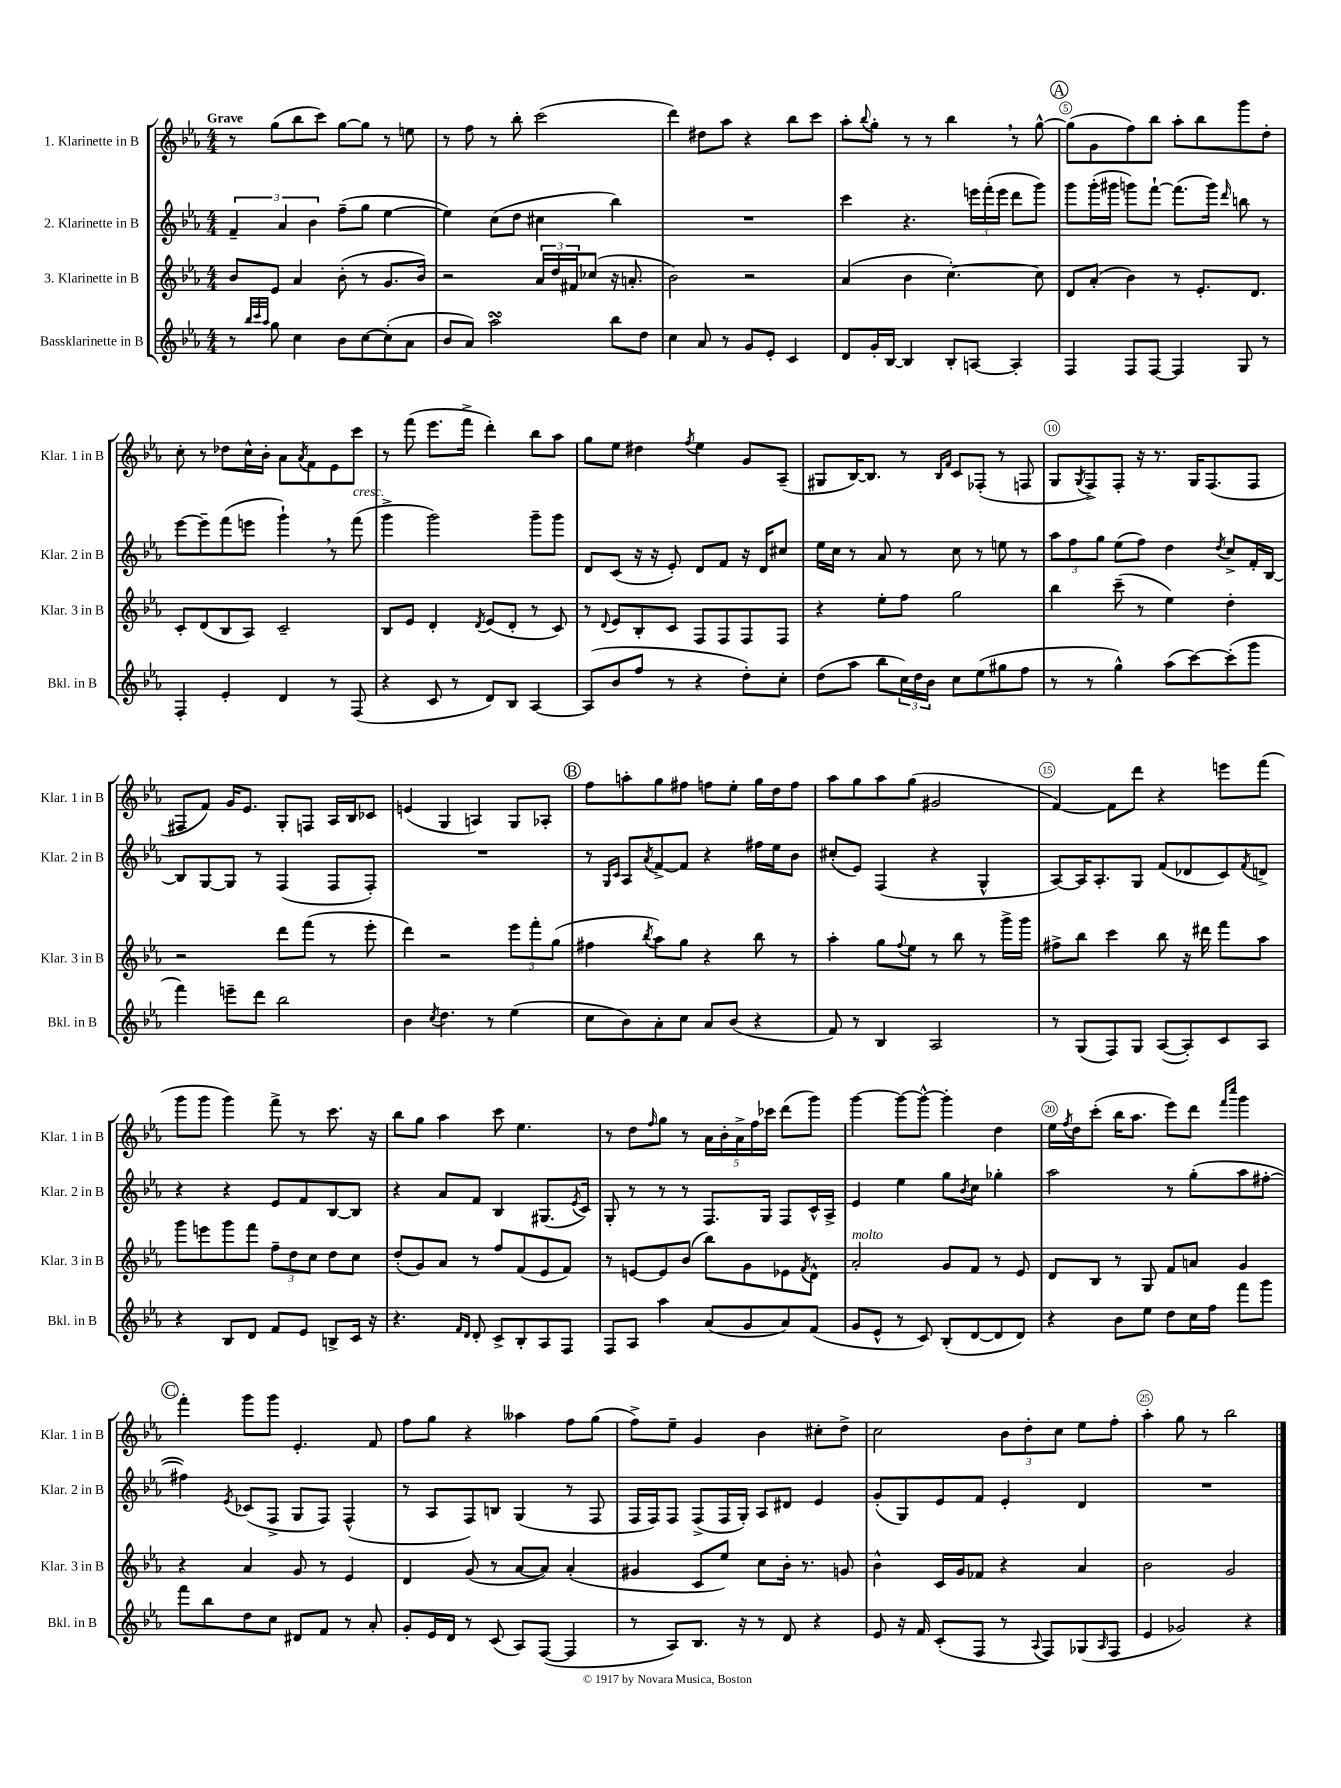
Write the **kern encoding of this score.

**kern	**kern	**kern	**kern
*part4	*part3	*part2	*part1
*staff4	*staff3	*staff2	*staff1
*I"Bassklarinette in B	*I"3. Klarinette in B	*I"2. Klarinette in B	*I"1. Klarinette in B
*I'Bkl. in B	*I'Klar. 3 in B	*I'Klar. 2 in B	*I'Klar. 1 in B
*clefG2	*clefG2	*clefG2	*clefG2
*k[b-e-a-]	*k[b-e-a-]	*k[b-e-a-]	*k[b-e-a-]
*M4/4	*M4/4	*M4/4	*M4/4
=1	=1	=1	=1
!	!	!	!LO:TX:a:B:t=Grave
8r	8b-/L	6f~/	8r
32qqbb-/LLL	.	.	.
32qqccc/	.	.	.
32qqaa-/JJJ	.	.	.
8gg\	8e-/J	.	(8gg\L
.	.	6a-/	.
4cc\	4a-/	.	8bb-\
.	.	6b-\	.
.	.	.	8ccc\J)
8b-\L	(8b-'\	(8ff~\L	[8gg\L
[8cc\	8r	8gg\J	8gg\J]
(8cc'\]	8.g/L	[4ee-\	8r
8a-\J	.	.	8een\
.	16b-/Jk)	.	.
=2	=2	=2	=2
8b-/L	2r	4ee-\])	8r
8a-/J)	.	.	8ff\
2aa-sSSs\	.	(8cc\L	8r
.	.	8dd\J	8bb-'\
.	24a-/LL	4cc#X\	(2ccc\
.	24dd/	.	.
.	24f#X/J	.	.
.	(8cc-X/J	.	.
8bb-\L	16r	4bb-\)	.
.	8.an'/	.	.
8dd\J	.	.	.
=3	=3	=3	=3
4cc\	2b-\)	1r	4ddd\)
8a-/	.	.	8dd#X\L
8r	.	.	8aa-\J
8g/L	2r	.	4r
8e-'/J	.	.	.
4c/	.	.	8bb-\L
.	.	.	8ccc\J
=4	=4	=4	=4
8d/L	(4a-/	4ccc\	8aa-'\L
.	.	.	8qqbb-/
16g'/L	.	.	8gg'\J
[16B-/JJ	.	.	.
4B-/]	4b-\	4.r	8r
.	.	.	8r
8B-'/L	[4.cc'\)	.	4bb-,\
[8An/J	.	24eeen\LL	.
.	.	(24fff'\	.
.	.	24eee\JJ	.
4A'/]	.	8ddd\L	8r
.	8cc\]	8ggg\J)	[8gg^^\
!!LO:REH:place=s1:t=A
=5	=5	=5	=5
4F/	8d/L	8ggg\L	(8gg\L]
.	(8a-'/J	(16ggg'\L	8g\
.	.	16ggg#X\JJ	.
8F/L	4b-\)	8gggn\L)	8ff\)
[8F/J	.	[8fff`\J	8bb-\J
4F/]	8r	(8.fff\L]	8aa-'\L
.	8.e-'/L	.	8bb-\
.	.	16ggg\Jk)	.
.	.	16qqddd/	.
8G/	.	8bbn\	8ggg\
.	8.d/J	.	.
8r	.	8r	8dd'\J
!!LO:LB:g=z
=6	=6	=6	=6
4F'/	8c'/L	[8eee-\L	8cc'\
.	(8d/	8eee-~\]	8r
4e-'/	8B-/	(8fff\	8dd-X\L
.	8A-/J)	8eeen\J	16cc^^\L
.	.	.	16b-'\JJ
4d/	2c~/	4ggg`,\)	8a-\L
.	.	.	8qa-/
.	.	.	8f\
8r	.	8r	8e-\
!	!	!LO:TX:a:i:t=cresc.	!
(8F/	.	(8fff\	8ccc\J
=7	=7	=7	=7
4r	8B-/L	4ggg^\	8r
.	8e-/J	.	(8fff\
8c/	4d'/	2ggg\)	8.eee-\L
8r	.	.	.
.	.	.	16fff^\Jk
.	8qd/	.	.
8d/L)	(8e-/L	.	4ddd'\)
8B-/J	8d'/J	.	.
[4A-/	8r	8ggg~\L	8bb-\L
.	8c/)	8ggg\J	8aa-\J
=8	=8	=8	=8
(8A-/L]	8r	8d/L	8gg\L
.	8qqd/	.	.
8b-/	8e-/L	(8c/J	8ee-\J
8ff/J	8B-'/	16r	4dd#X\
.	.	16r	.
8r	8c/J	8e-'/)	.
.	.	.	8qff/
4r	8F/L	8d/L	4ee-\
.	8F/	8f/J	.
8dd'\L)	8F/	16r	8g/L
.	.	16d/KL	.
8cc'\J	8F/J	8cc#X/J	(8A-~/J
=9	=9	=9	=9
(8dd\L	4r	16ee-\LL	8G#X/L
.	.	16cc\JJ	.
8aa-\J	.	8r	[16B-/K)
.	.	.	8.B-/J]
8bb-\L	8ee-'\L	8a-/	.
24cc\L)	8ff\J	8r	8r
24dd\	.	.	.
24b-\JJ	.	.	.
.	.	.	16qqB-/LL
.	.	.	16qqf/JJ
8cc\L	2gg\	8cc\	8c/L
(8ee-\	.	8r	(8F-X'/J
8gg#X\	.	8een\	8r
8ff\J	.	8r	8Fn/
=10	=10	=10	=10
8r	4bb-\	12aa-\L	8G/L
.	.	12ff\	.
.	.	.	8qG/
8r	.	.	8F^/)
.	.	12gg\J	.
4gg^^\)	(8ccc~\	(8ee-\L	8F'/J
.	8r	8ff\J)	16r
.	.	.	8.r
(8aa-\L	4ee-\)	4dd\	.
[8ccc\)	.	.	16G/KL
.	.	.	(8.F/
.	.	8qdd/	.
(8ccc'\]	4dd'\	8cc^/L	.
8ggg\J	.	16f'/L	8F/J
.	.	[16B-/JJ	.
!!LO:LB:g=z
=11	=11	=11	=11
4fff\)	2r	8B-/L]	8F#X/L
.	.	[8G/	8f/J)
8eeen~\L	.	8G/J]	16g/KL
.	.	.	8.e-/J
8ddd\J	.	8r	.
2bb-\	8ddd\L	(4F/	8G'/L
.	(8fff\J	.	8Fn/J
.	8r	8F/L	16A-/LL
.	.	.	16B-/J
.	8eee-'\	8F'/J)	8c-X/J
=12	=12	=12	=12
4b-\	4ddd\)	1r	(4en/
8qcc/	.	.	.
4.dd\	2r	.	4G/
.	.	.	4An/)
8r	.	.	.
(4ee-\	12eee-\L	.	8G/L
.	12fff'\	.	.
.	.	.	8A-X'/J
.	(12gg\J	.	.
!!LO:REH:place=s1:t=B
=13	=13	=13	=13
8cc\L	4ff#X\	8r	8ff\L
.	.	16qqG/LL	.
.	.	16qqc/JJ	.
8b-\)	.	8A-/L	8aan'\
.	8qbb-/	8qa-/	.
8a-'\	8aa-\L)	[8f^/	8gg\
8cc\J	8gg\J	8f/J]	8ff#X\J
8a-/L	4r	4r	8ffn\L
(8b-/J	.	.	8ee-'\J
4r	8bb-\	16ff#X\LL	16gg\LL
.	.	16ee-\J	16dd\J
.	8r	8b-\J	8ff\J
=14	=14	=14	=14
8f/)	4aa-'\	(8cc#X'/L	8aa-\L
8r	.	8e-/J)	8gg\
4B-/	8gg\L	(4F/	8aa-\
.	8qqff/	.	.
.	8ee-\J	.	(8gg\J
2A-/	8r	4r	2g#X/
.	8bb-\	.	.
.	8r	4G^^/	.
.	16ggg^\LL	.	.
.	16ggg\JJ	.	.
=15	=15	=15	=15
8r	8ff#X^\L	[8A-/L)	[4f/)
(8G/L	8bb-\J	16A-/K]	.
.	.	8.A-'/	.
8F/)	4ccc\	.	8f\L]
8G/J	.	8G/J	8ddd\J
([8A-/L	8bb-\	(8f/L	4r
8A-'/])	16r	8d-X/	.
.	16ddd#X\	.	.
8c/	8fff\L	8c/)	8eeen\L
.	.	8qf/	.
8A-/J	8aa-\J	8dn^/J	(8fff\J
!!LO:LB:g=z
=16	=16	=16	=16
4r	8ggg\L	4r	8ggg\L
.	8eeen\	.	8ggg\J
8B-/L	8ggg\	4r	4ggg\)
8d/J	8fff\J	.	.
8f/L	12ff~\L	8e-/L	8fff^\
.	12dd\	.	.
8e-/J	.	8f/	8r
.	12cc\J	.	.
8Bn^/L	8dd\L	[8B-/	8.ccc\
16c/Jk	8cc\J	8B-/J]	.
16r	.	.	16r
=17	=17	=17	=17
4.r	(8dd'/L	4r	8bb-\L
.	8g/)	.	8gg\J
.	8a-/J	8a-/L	4aa-\
16qqf/LL	.	.	.
16qqd/JJ	.	.	.
8d'/	8r	8f/J	.
8c^/L	8ff/L	4B-/	8ccc\
8B-'/	(8f/	.	4.ee-\
8A-/	8e-/	(8.G#X/L	.
8F/J	8f/J)	.	.
.	.	8qe-/	.
.	.	16c/Jk)	.
=18	=18	=18	=18
8F/L	8r	8G'/	8r
8A-/J	[8en/L	8r	8dd\L
.	.	.	16qqff/
4aa-\	8e/]	8r	8gg\J
.	(8b-/J	8r	8r
(8a-/L	8bb-\L)	8.F/L	20a-\LL
.	.	.	20b-'\
.	.	.	20a-^\
8g/	8g\	.	.
.	.	.	20ff\
.	.	16G/Jk	.
.	.	.	20ccc-X\JJ
8a-/)	8e-X\	8F/L	(8ddd\L
.	8qf/	.	.
(8f/J	8d^^\J	16c^^/L	8ggg\J)
.	.	16A-^/JJ	.
=19	=19	=19	=19
!	!LO:TX:a:i:t=molto	!	!
8g/L	2a-'/	4e-/	[4ggg\
8e-^^/J	.	.	.
8r	.	4ee-\	8ggg\L_
8c/)	.	.	8ggg^^\J_
(8B-'/L	8g/L	8gg\L	4ggg'\]
.	.	8qb-/	.
[8d/	8f/J	8cc\J	.
8d/]	8r	4gg-X'\	4dd\
8d/J)	8e-/	.	.
=20	=20	=20	=20
4r	8d/L	2aa-\	16ee-\LL
.	.	.	8qff/
.	.	.	16dd\J
.	8B-/J	.	(8ccc'\J
8b-\L	8r	.	16bb-\KL
.	.	.	8.aa-\J
8ee-\J	8G/	.	.
8dd\L	8f/L	8r	8eee-\L)
16cc\L	8an/J	(8gg'\L	8ddd\J
16ff\JJ	.	.	.
.	.	.	16qqfff/LL
.	.	.	16qqcccc/JJ
8fff\L	4g/	8aa-\	4ggg\
8ggg\J	.	[8ff#X'\J	.
!!LO:LB:g=z
!!LO:REH:place=s1:t=C
=21	=21	=21	=21
8fff\L	4r	4ff#X\])	4fff'\
8bb-\	.	.	.
.	.	8qe-/	.
8dd\	4a-/	(8c-X/L	8ggg\L
8cc\J	.	8F^/J	8ggg\J
8d#X/L	8g/	8G/L	4.e-'/
8f/J	8r	8F/J)	.
8r	4e-/	(4F^^/	.
8a-'/	.	.	8f/
=22	=22	=22	=22
8g'/L	4d/	8r	8ff\L
16e-/L	.	8A-/L	8gg\J
16d/JJ	.	.	.
8r	(8g/	8F/)	4r
(8c/	8r	8Bn/J	.
8A-/L)	[8a-/L	(4G/	4aa--X\
([8F/J	8a-/J])	.	.
4F/]	(4a-'/	8r	8ff\L
.	.	8F/	(8gg\J
=23	=23	=23	=23
8r	4g#X/	16F/LL	8ff^\L)
.	.	16F/J)	.
8A-/L)	.	8F/J	8ee-~\J
8.B-/J	8c/L	(8F^/L	4g/
.	8ee-/J)	16F/L	.
16r	.	16G'/JJ)	.
8r	8cc\L	8A-/L	4b-\
8d/	16b-'\Jk	8d#X/J	.
.	8.r	.	.
4r	.	4e-/	8cc#X'\L
.	8gn/	.	8dd^\J
=24	=24	=24	=24
8e-/	4b-^^\	(8g'/L	2cc\
16r	.	8G/)	.
16f/	.	.	.
(8c'/L	16c/LL	8e-/	.
.	16g/J	.	.
8F/J	8f-X/J	8f/J	.
8r	4r	4e-'/	12b-\L
.	.	.	12dd'\
8qqA-/	.	.	.
8F/L)	.	.	.
.	.	.	12cc\J
(8G-X/	4a-/	4d/	8ee-\L
16qqA-/	.	.	.
8F/J	.	.	8ff'\J
=25	=25	=25	=25
4e-/	2b-\	1r	4aa-'\
2g-X/)	.	.	8gg\
.	.	.	8r
.	2g/	.	2bb-\
4r	.	.	.
==	==	==	==
*-	*-	*-	*-
